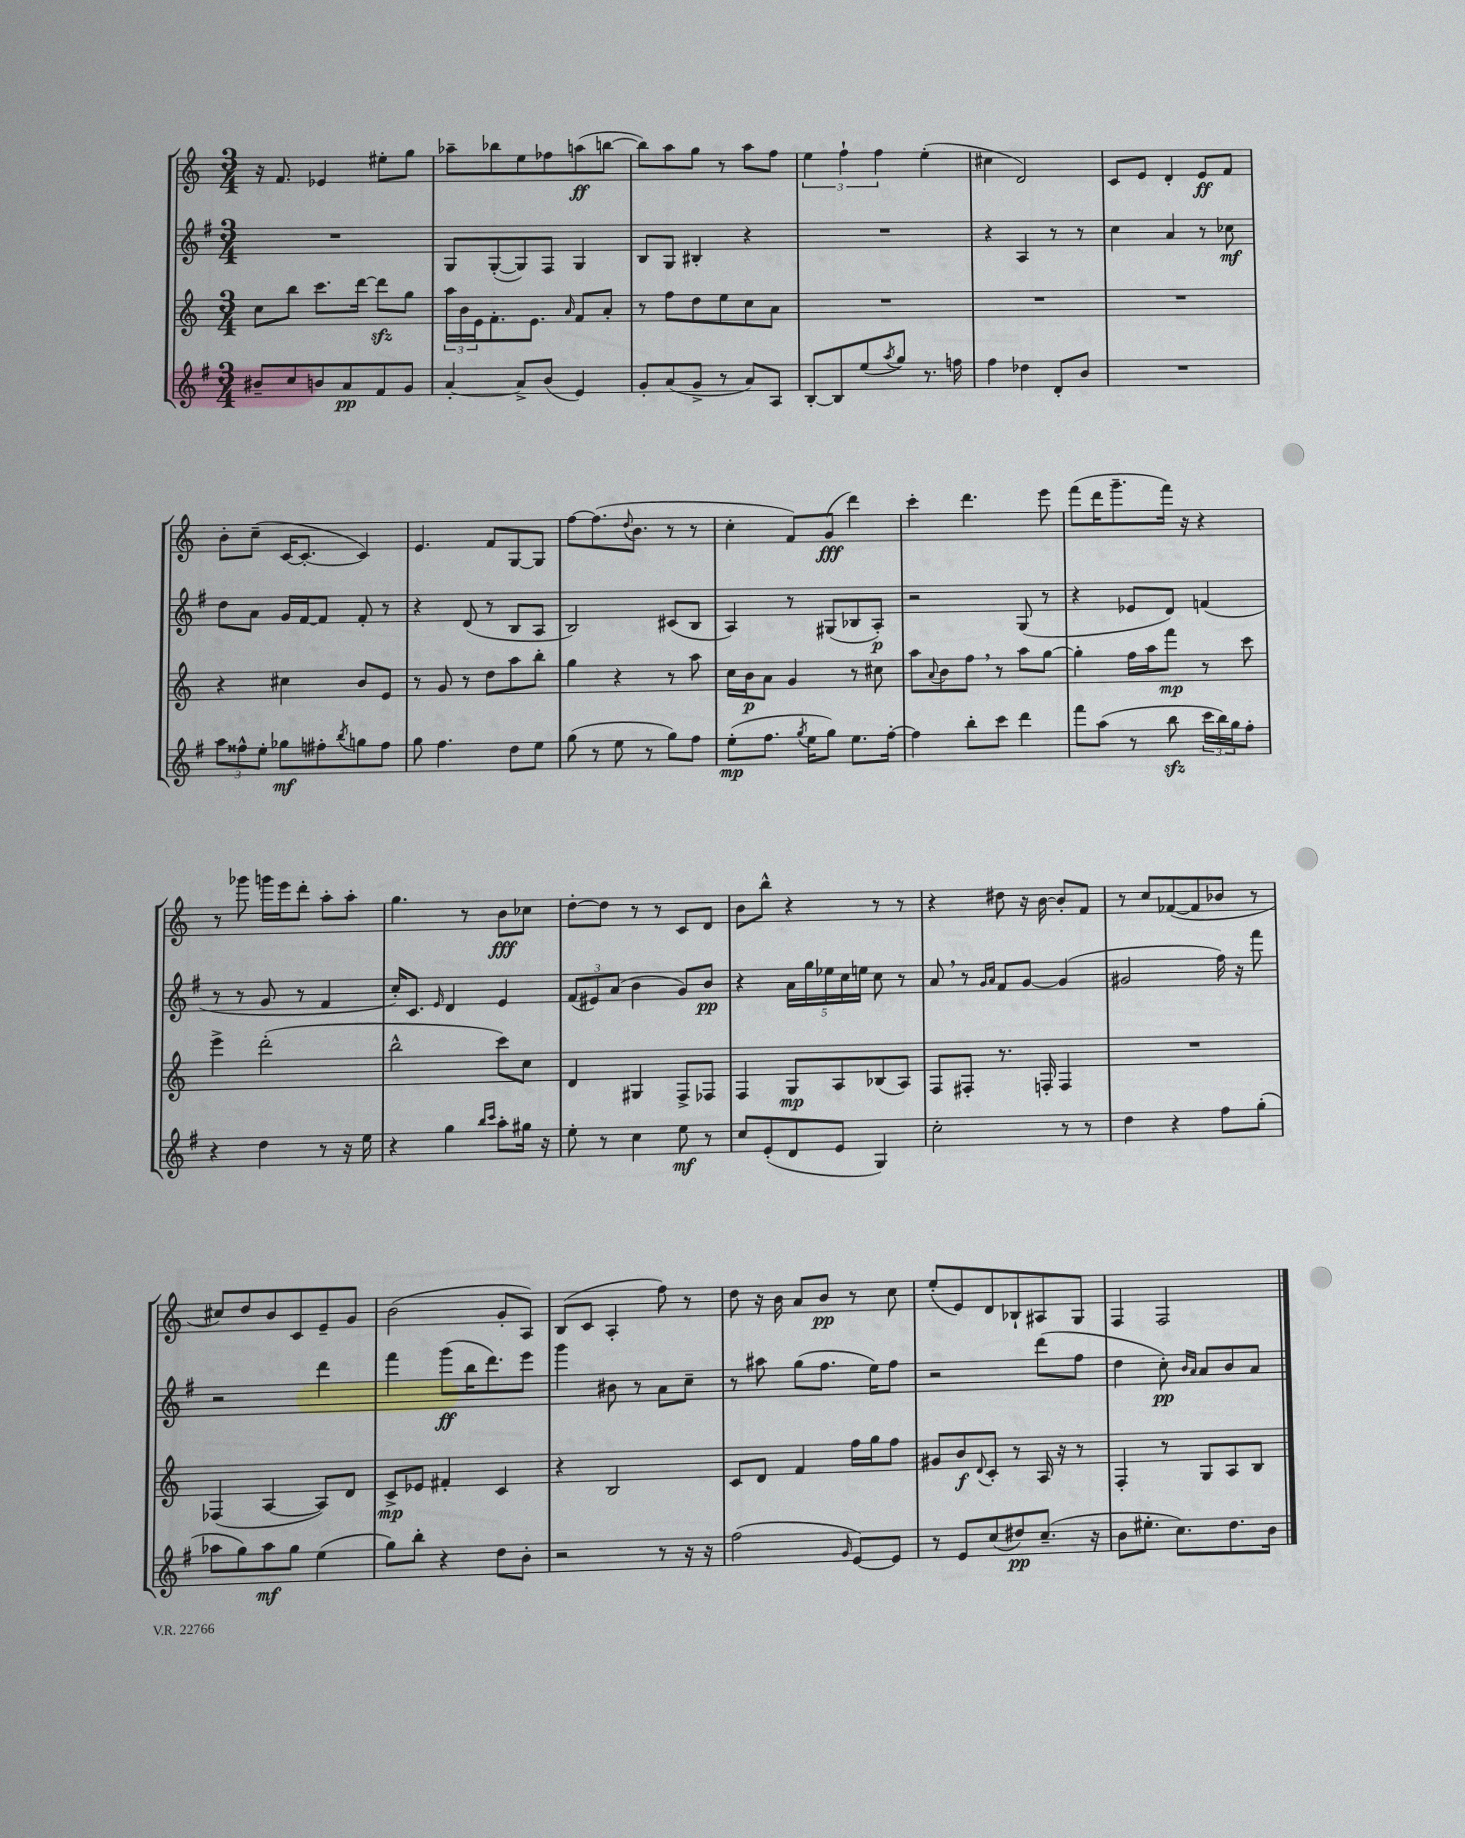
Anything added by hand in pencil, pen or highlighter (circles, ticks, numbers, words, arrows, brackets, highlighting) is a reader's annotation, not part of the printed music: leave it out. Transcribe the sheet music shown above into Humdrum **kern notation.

**kern	**dynam	**kern	**dynam	**kern	**dynam	**kern	**dynam
*part4	*part4	*part3	*part3	*part2	*part2	*part1	*part1
*staff4	*staff4	*staff3	*staff3	*staff2	*staff2	*staff1	*staff1
*clefG2	*	*clefG2	*	*clefG2	*	*clefG2	*
*k[f#]	*	*k[]	*	*k[f#]	*	*k[]	*
*M3/4	*	*M3/4	*	*M3/4	*	*M3/4	*
=77	=77	=77	=77	=77	=77	=77	=77
8b#X~/L	.	8cc\L	.	2.r	.	16r	.
.	.	.	.	.	.	8.f/	.
8cc/	.	8bb\J	.	.	.	.	.
8bn/	.	8.ccc\L	.	.	.	4e-X/	.
8a/	pp	.	.	.	.	.	.
.	.	[16ddd\Jk	.	.	.	.	.
8f#/	.	8dddzz\L]	.	.	.	8ee#X'\L	.
8g/J	.	8gg\J	.	.	.	8gg\J	.
=78	=78	=78	=78	=78	=78	=78	=78
[4a'/	.	24aa\LL	.	8G/L	.	8aa-X~\L	.
.	.	24b\	.	.	.	.	.
.	.	24e\J	.	.	.	.	.
.	.	8.f'\	.	([8G'/	.	8bb-X\	.
8a^/L]	.	.	.	8G/])	.	8ee\	.
.	.	8.e\J	.	.	.	.	.
(8b/J	.	.	.	8F#/J	.	8ff-X\	.
.	.	16qqa/	.	.	.	.	.
4e/)	.	8f/L	.	4G/	.	(8aan\	ff
.	.	8a'/J	.	.	.	[8bbn\J	.
=79	=79	=79	=79	=79	=79	=79	=79
8g'/L	.	8r	.	8B/L	.	8bb\L])	.
(8a/	.	8ff\L	.	8G/J	.	8aa\	.
8g^/J	.	8dd\	.	4B#X'/	.	8gg\J	.
8r	.	8ee\	.	.	.	8r	.
8a/L)	.	8cc\	.	4r	.	8aa\L	.
8A/J	.	8a\J	.	.	.	8ff\J	.
=80	=80	=80	=80	=80	=80	=80	=80
[8B'/L	.	2.r	.	2.r	.	6ee\	.
8B/]	.	.	.	.	.	.	.
.	.	.	.	.	.	6ff`\	.
(8ee/	.	.	.	.	.	.	.
.	.	.	.	.	.	6ff\	.
8qaa/	.	.	.	.	.	.	.
8gg/J)	.	.	.	.	.	.	.
8.r	.	.	.	.	.	(4ee'\	.
16ffn\	.	.	.	.	.	.	.
=81	=81	=81	=81	=81	=81	=81	=81
4ff#\	.	2.r	.	4r	.	4cc#X\	.
4dd-X\	.	.	.	4A/	.	2d/)	.
8d'/L	.	.	.	8r	.	.	.
8b/J	.	.	.	8r	.	.	.
=82	=82	=82	=82	=82	=82	=82	=82
2.r	.	2.r	.	4cc\	.	8c/L	.
.	.	.	.	.	.	8e/J	.
.	.	.	.	4a/	.	4d'/	.
.	.	.	.	8r	.	8e/L	ff
.	.	.	.	8cc-X\	mf	8f/J	.
!!LO:LB:g=z
=83	=83	=83	=83	=83	=83	=83	=83
12aa\L	.	4r	.	8dd\L	.	8b'\L	.
12ff##X^^\	.	.	.	.	.	.	.
.	.	.	.	8a\J	.	(8cc~\J	.
12ee'\J	.	.	.	.	.	.	.
8gg-X\L	mf	4cc#X\	.	16g/LL	.	[16c/KL	.
.	.	.	.	[16f#/J	.	8.c'/J_	.
8ff#X'\	.	.	.	8f#/J]	.	.	.
8qbb/	.	.	.	.	.	.	.
8ggn\	.	8b/L	.	8f#'/	.	4c/])	.
8ff#\J	.	8e/J	.	8r	.	.	.
=84	=84	=84	=84	=84	=84	=84	=84
8gg\	.	8r	.	4r	.	4.e/	.
4.ff#\	.	8g/	.	.	.	.	.
.	.	8r	.	(8d/	.	.	.
.	.	8dd\L	.	8r	.	8f/L	.
8dd\L	.	8aa\	.	8B/L	.	[8G/	.
8ee\J	.	8bb'\J	.	8A/J	.	8G/J]	.
=85	=85	=85	=85	=85	=85	=85	=85
(8gg\	.	4gg\	.	2B/)	.	[8ff\L	.
8r	.	.	.	.	.	(8.ff\]	.
8ee\	.	4r	.	.	.	.	.
.	.	.	.	.	.	8qqdd/	.
.	.	.	.	.	.	8.b\J	.
8r	.	.	.	.	.	.	.
8gg\L)	.	8r	.	(8c#X/L	.	8r	.
8ff#\J	.	8aa\	.	8B/J	.	8r	.
=86	=86	=86	=86	=86	=86	=86	=86
(8ee'\L	mp	16cc\LL	.	4A/)	.	4cc'\	.
.	.	16b\J	p	.	.	.	.
8.ff#\J	.	8a\J	.	.	.	.	.
.	.	4g/	.	8r	.	8f/L)	.
8qgg/	.	.	.	.	.	.	.
16ee\KL	.	.	.	.	.	.	.
8gg\J)	.	.	.	(8G#X/L	.	(8g/J	fff
8.ee\L	.	8r	.	8B-X/	.	4ddd\)	.
.	.	8cc#X\	.	8A'/J)	p	.	.
[16ff#'\Jk	.	.	.	.	.	.	.
=87	=87	=87	=87	=87	=87	=87	=87
4ff#\]	.	8aa\L	.	2r	.	4ccc'\	.
.	.	8qqa/	.	.	.	.	.
.	.	8b\	.	.	.	.	.
8bb'\L	.	8ff,\J	.	.	.	4.ddd\	.
8ccc\J	.	8r	.	.	.	.	.
4ddd\	.	8aa\L	.	(8G/	.	.	.
.	.	[8gg\J	.	8r	.	8eee\	.
=88	=88	=88	=88	=88	=88	=88	=88
8fff#\L	.	4gg'\]	.	4r	.	(8fff\L	.
(8aa\J	.	.	.	.	.	16ddd\K	.
.	.	.	.	.	.	8.ggg~\	.
8r	.	16ff\LL	.	8e-X/L	.	.	.
.	.	16aa\J	.	.	.	.	.
8bbzz\	.	8fff\J	mp	8d/J)	.	16fff\Jk)	.
.	.	.	.	.	.	16r	.
24ccc\LL	.	8r	.	(4fn/	.	4r	.
24bb\)	.	.	.	.	.	.	.
24gg\J	.	.	.	.	.	.	.
8ff#'\J	.	8ccc\	.	.	.	.	.
!!LO:LB:g=z
=89	=89	=89	=89	=89	=89	=89	=89
4r	.	4eee^\	.	8r	.	8r	.
.	.	.	.	8r	.	8ggg-X\	.
4dd\	.	(2ddd'\	.	8g/	.	16gggn\LL	.
.	.	.	.	.	.	16eee\J	.
.	.	.	.	8r	.	8ddd'\J	.
8r	.	.	.	4f#/	.	8aa'\L	.
16r	.	.	.	.	.	8aa'\J	.
16ee\	.	.	.	.	.	.	.
=90	=90	=90	=90	=90	=90	=90	=90
4r	.	2bb^^\	.	16cc'/KL)	.	4.gg\	.
.	.	.	.	8.c/J	.	.	.
.	.	.	.	16qqe/	.	.	.
4gg\	.	.	.	4d/	.	.	.
.	.	.	.	.	.	8r	.
16qqbb/LL	.	.	.	.	.	.	.
16qqccc/JJ	.	.	.	.	.	.	.
8aa'\L	.	8ccc\L)	.	4e/	.	8b\L	fff
16gg#X\Jk	.	8cc\J	.	.	.	8cc-X\J	.
16r	.	.	.	.	.	.	.
=91	=91	=91	=91	=91	=91	=91	=91
8ee'\	.	4d/	.	(12f#/L	.	[8dd'\L	.
.	.	.	.	12e#X/)	.	.	.
8r	.	.	.	.	.	8dd\J]	.
.	.	.	.	(12a/J	.	.	.
4cc\	.	4G#X/	.	4b\	.	8r	.
.	.	.	.	.	.	8r	.
8ee\	mf	8F^/L	.	8g/L)	.	8c/L	.
8r	.	8F-X/J	.	8b/J	pp	8d/J	.
=92	=92	=92	=92	=92	=92	=92	=92
8cc/L	.	4F/	.	4r	.	8b\L	.
(8e'/	.	.	.	.	.	8bb^^\J	.
8d/	.	8G/L	mp	20a\LL	.	4r	.
.	.	.	.	20gg\	.	.	.
.	.	.	.	20ee-X\	.	.	.
8e/J	.	8A/	.	.	.	.	.
.	.	.	.	20cc\	.	.	.
.	.	.	.	20een\JJ	.	.	.
4G/)	.	(8B-X/	.	8cc\	.	8r	.
.	.	8A/J)	.	8r	.	8r	.
=93	=93	=93	=93	=93	=93	=93	=93
2cc'\	.	8F/L	.	8a,/	.	4r	.
.	.	8F#X'/J	.	8r	.	.	.
.	.	.	.	16qqg/LL	.	.	.
.	.	.	.	16qqa/JJ	.	.	.
.	.	8.r	.	8f#/L	.	8dd#X\	.
.	.	.	.	[8g/J	.	16r	.
.	.	16Fn'/	.	.	.	[16b\	.
8r	.	4F/	.	(4g/]	.	8b'/L]	.
8r	.	.	.	.	.	8f/J	.
=94	=94	=94	=94	=94	=94	=94	=94
4dd\	.	2.r	.	2g#X/	.	8r	.
.	.	.	.	.	.	8cc/L	.
4r	.	.	.	.	.	([8f-X/	.
.	.	.	.	.	.	8f-/]	.
8ff#\L	.	.	.	16ff#\)	.	8b-X/J	.
.	.	.	.	16r	.	.	.
(8gg'\J	.	.	.	8fff#\	.	8r	.
!!LO:LB:g=z
=95	=95	=95	=95	=95	=95	=95	=95
8aa-X\L	.	(4F-X/	.	2r	.	8cc#X/L)	.
8gg\)	.	.	.	.	.	8dd/	.
8aa-\	mf	[4A/	.	.	.	8b/	.
8gg\J	.	.	.	.	.	8c/	.
(4ee\	.	8A/L])	.	4ddd\	.	8e~/	.
.	.	8d/J	.	.	.	8g/J	.
=96	=96	=96	=96	=96	=96	=96	=96
8gg\L)	.	8c^/L	mp	4fff#\	.	(2b\	.
8bb'\J	.	8e-X/J	.	.	.	.	.
4r	.	4f#X'/	.	(8ggg\L	ff	.	.
.	.	.	.	16bb\K	.	.	.
.	.	.	.	8.ddd\)	.	.	.
8dd\L	.	4c/	.	.	.	8g'/L	.
8b'\J	.	.	.	8eee\J	.	8A/J)	.
=97	=97	=97	=97	=97	=97	=97	=97
2r	.	4r	.	4ggg\	.	(8B/L	.
.	.	.	.	.	.	8c/J	.
.	.	2B/	.	8b#X\	.	4A'/	.
.	.	.	.	8r	.	.	.
8r	.	.	.	8a\L	.	8ff\)	.
16r	.	.	.	8cc~\J	.	8r	.
16r	.	.	.	.	.	.	.
=98	=98	=98	=98	=98	=98	=98	=98
(2ff#\	.	8c/L	.	8r	.	8dd\	.
.	.	8d/J	.	8aa#X\	.	16r	.
.	.	.	.	.	.	16b\	.
.	.	4f/	.	(8gg\L	.	8a/L	.
.	.	.	.	8.ff#\J	.	8b/J	pp
16qqg/	.	.	.	.	.	.	.
[8e/L)	.	16ff\LL	.	.	.	8r	.
.	.	16gg\J	.	16ee\KL)	.	.	.
8e/J]	.	8ff\J	.	8ff#\J	.	8cc\	.
=99	=99	=99	=99	=99	=99	=99	=99
8r	.	8g#X/L	.	2r	.	(8ee'/L	.
8e/L	.	8b/	f	.	.	8e/)	.
.	.	8qqd/	.	.	.	.	.
(8cc/	.	8c'/J	.	.	.	8d/	.
8dd#X/)	pp	8r	.	.	.	8B-X`/	.
(8.cc~/J	.	16A/	.	(8ddd\L	.	8A#X/	.
.	.	16r	.	.	.	.	.
.	.	8r	.	8ff#\J	.	8G/J	.
16r	.	.	.	.	.	.	.
=100	=100	=100	=100	=100	=100	=100	=100
8b\L	.	4F'/	.	4dd\	.	4F/	.
8.ee#X'\J	.	.	.	.	.	.	.
.	.	8r	.	8cc'\)	pp	2F/	.
8.cc\L)	.	.	.	.	.	.	.
.	.	.	.	16qqb/LL	.	.	.
.	.	.	.	16qqa/JJ	.	.	.
.	.	8G/L	.	8a/L	.	.	.
8.dd\	.	8A/	.	8b/	.	.	.
.	.	8B/J	.	8a/J	.	.	.
16b\Jk	.	.	.	.	.	.	.
==	==	==	==	==	==	==	==
*-	*-	*-	*-	*-	*-	*-	*-
